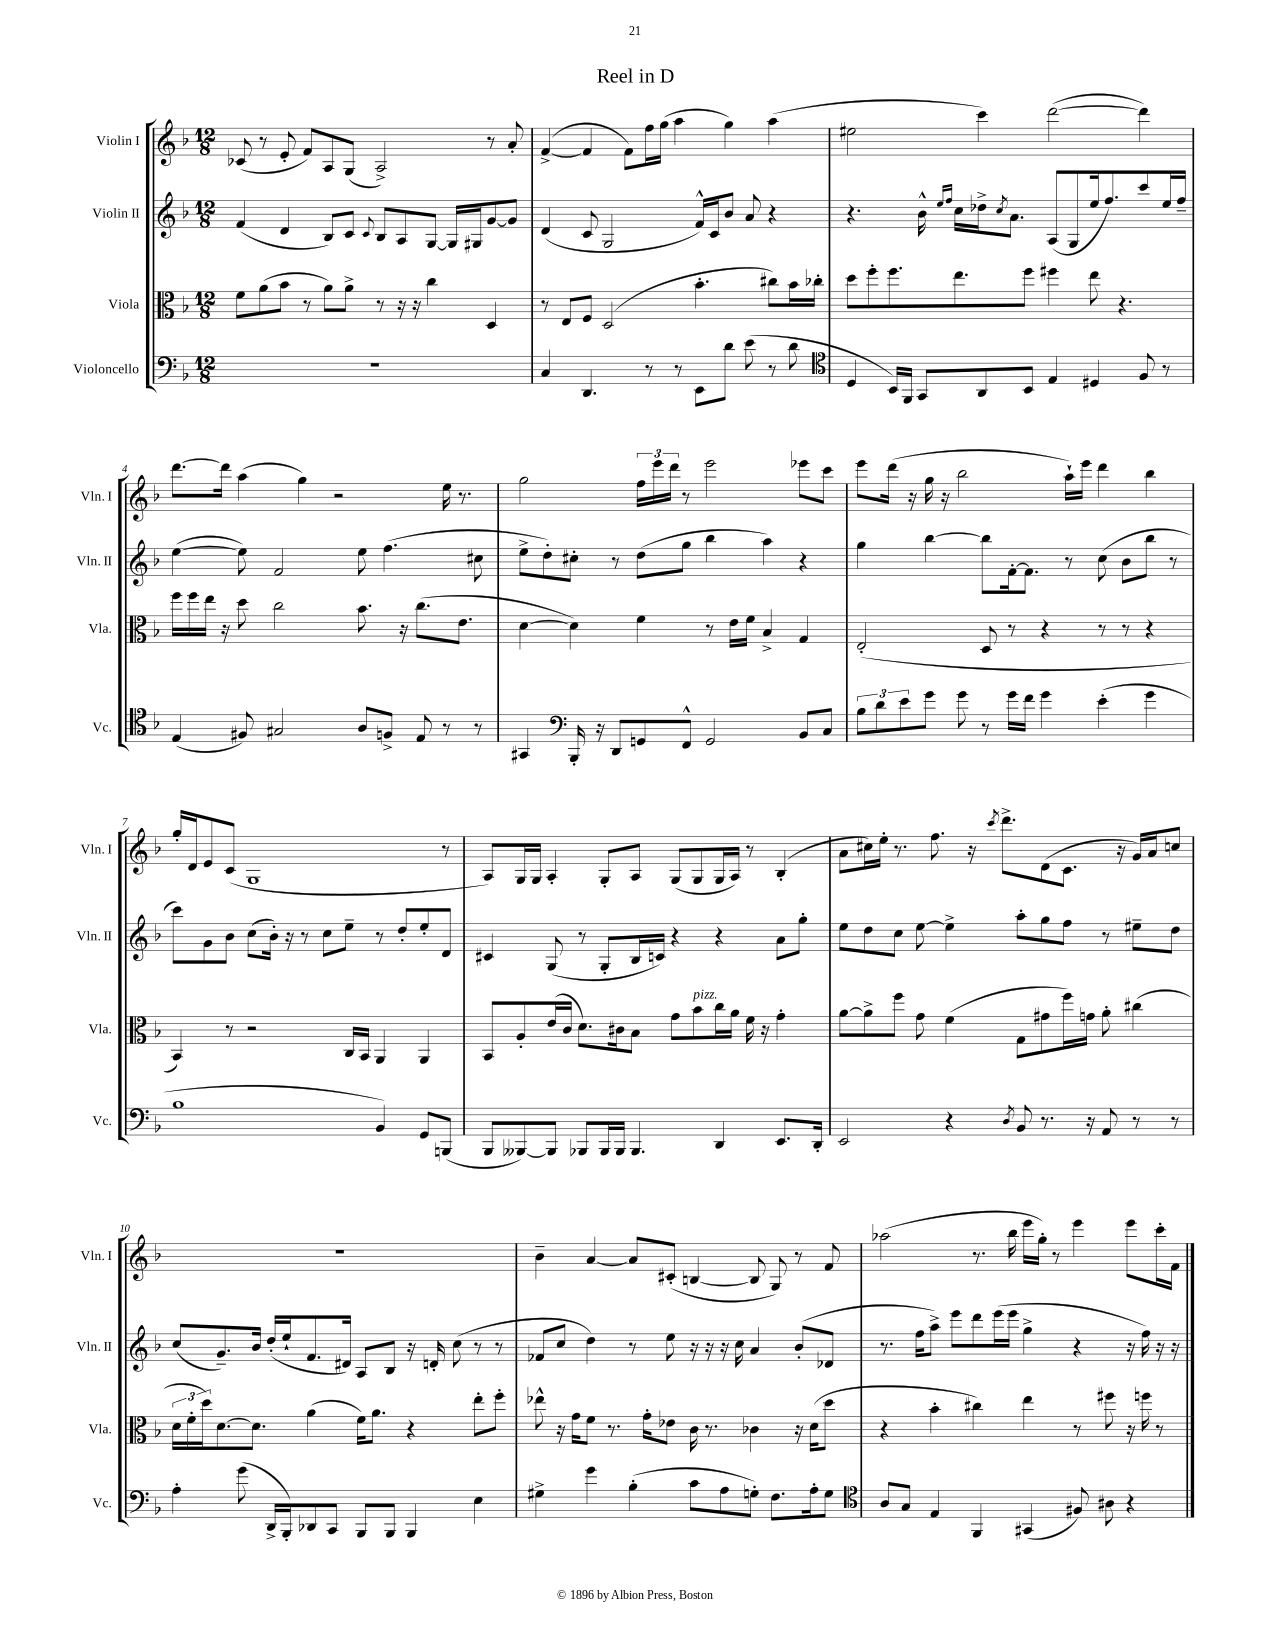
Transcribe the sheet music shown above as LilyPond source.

\header { title = "Reel in D" }
<<
\new StaffGroup <<
\new Staff = "s0" \with { instrumentName = "Violin I" shortInstrumentName = "Vln. I" } {
    \clef treble \key f \major \numericTimeSignature \time 12/8
    ces'8( r8 e'8-. f'8) a8 g8( a2->) r8 a'8-. |
    f'4~->( f'4 f'8) f''16 g''16( a''4 g''4) a''4( |
    eis''2 c'''4) d'''2~( d'''4) |
    d'''8.~ d'''16 a''4( g''4) r2 e''16 r8. |
    g''2 \tuplet 3/2 { f''16 e'''16 d'''16 } r8 e'''2 ees'''8 c'''8 |
    e'''8 d'''16( r16 g''16 r16 bes''2 a''16-!) e'''16 d'''4 bes''4 |
    g''16-. d'16 e'8 c'8( g1 r8 |
    a8) g16 g16 a4-. g8-. a8 g8( g8 g16 a16) r8 bes4-.( |
    a'8 cis''16) e''16-. r8. f''8. r16 \acciaccatura { c'''8 } d'''8.-> d'8( c'8. r16 g'16) a'16 c''8 |
    R1. |
    bes'4-- a'4~ a'8 cis'8-.( b4~ b8 g8) r8 f'8 |
    aes''2( r8. bes''16 e'''16 g''16-.) r8 e'''4 e'''8 c'''16-. f'16 \bar "|." |
}
\new Staff = "s1" \with { instrumentName = "Violin II" shortInstrumentName = "Vln. II" } {
    \clef treble \key f \major \numericTimeSignature \time 12/8
    f'4( d'4 bes8) c'8 \appoggiatura { c'8 } bes8 a8 g8~ g16 gis16 g'8~ g'8 |
    d'4( c'8 g2 f'16-^) c'16 bes'8 a'8 r4 |
    r4. bes'16-^ \grace { e''16 f''16 } c''16 des''16-> \acciaccatura { c''8 } a'8. a8( g8 e''16 f''8.) c'''8 e''16 f''16-- |
    e''4~( e''8) f'2 e''8 f''4.( cis''8 |
    e''8-> d''8-.) cis''8-. r8 d''8( g''8 bes''4 a''4) r4 |
    g''4 bes''4~ bes''8 f'16~-. f'8. r8 c''8( bes'8 bes''8 r8 |
    c'''8) g'8 bes'8 c''8( bes'16-.) r16 r8 c''8 e''8-- r8 d''8-. e''8-. d'8 |
    cis'4 g8( r8 g8-. bes16 c'16) r4 r4 a'8 g''8-. |
    e''8 d''8 c''8 e''8~ e''4-> a''8-. g''8 f''8 r8 eis''8-- d''8 |
    c''8( g'8.--) bes'16 d''16-.( e''16-! f'8. dis'16) a8 bes8 r16 d'16-. c''8( r8 r8 |
    fes'8 c''8 d''4) r8 e''8 r16 r16 r16 c''16 a'4 bes'8-.( des'8 |
    r8. f''16 a''8->) e'''8 d'''8 e'''16( e'''16 g''4-> r4 r16 f''16) r16 r16 \bar "|." |
}
\new Staff = "s2" \with { instrumentName = "Viola" shortInstrumentName = "Vla." } {
    \clef alto \key f \major \numericTimeSignature \time 12/8
    f'8 a'8( bes'8 r8 a'8) a'8-> r8 r16 r16 c''4 d4 |
    r8 e8 f8 d2( bes'4.-. cis''8) bes'16 ces''16-. |
    d''8 f''8-. f''8. e''8. f''8 fis''4 e''8 r4. |
    f''16 f''16 e''16 r16 d''8 c''2 bes'8. r16 c''8.( e'8. |
    d'4~ d'4) f'4 r8 e'16 f'16 bes4-> g4 |
    e2-.( d8 r8 r4 r8 r8 r4 |
    bes,4) r8 r2 c16 bes,16 a,4 a,4 |
    bes,8 a8-. e'16( c'16 d'8.) cis'16 bes8 g'8 bes'8^\markup { \italic "pizz." } c''16 a'16 f'16 r16 g'4-. |
    a'8~ a'8-> f''8 g'8 f'4( g8 gis'8 f''16) g'16 a'8-. cis''4( |
    \tuplet 3/2 { d'16 f'16-. d''16) } d'8.~ d'8. a'4( f'16) a'8. r4 e''8-. f''8-. |
    ees''8-^ r16 g'16 f'8 r8. g'16-. ees'8 c'16 r8. ces'4 r16 d'16( d''8 |
    r4 bes'4-. cis''4) e''4 r8 fis''8 r16 f''16 r8 \bar "|." |
}
\new Staff = "s3" \with { instrumentName = "Violoncello" shortInstrumentName = "Vc." } {
    \clef bass \key f \major \numericTimeSignature \time 12/8
    R1. |
    c4 d,4. r8 r8 e,8 d'8 e'8( r8 d'8 |
    \clef tenor d4 bes,16) f,16 g,8 a,8 bes,8 e4 dis4 f8 r8 |
    e4( fis8) gis2 a8 f8-> e8 r8 r8 |
    gis,4 \clef bass bes,,16-. r16 d,8 g,8 f,8-^ g,2 bes,8 c8 |
    \tuplet 3/2 { bes8 d'8 e'8 } g'8 g'8 r8 g'16 f'16 g'4 e'4-.( g'4 |
    bes1 bes,4) g,8 b,,8( |
    bes,,8 beses,,8~) beses,,8 bes,,8 bes,,16 bes,,16 bes,,4. d,4 e,8. d,16-. |
    e,2 r4 \acciaccatura { d8 } bes,8 r8. r16 a,8 r8 r8 |
    a4-. g'8( d,16-> bes,,16-.) des,8 c,8 bes,,8 bes,,8 bes,,4 e4 |
    gis4-> g'4 bes4-.( c'8 a8 g8-.) f8. a16-. g8 |
    \clef tenor a8 g8 e4 f,4 gis,4( fis8) ais8 r4 \bar "|." |
}
>>
>>
